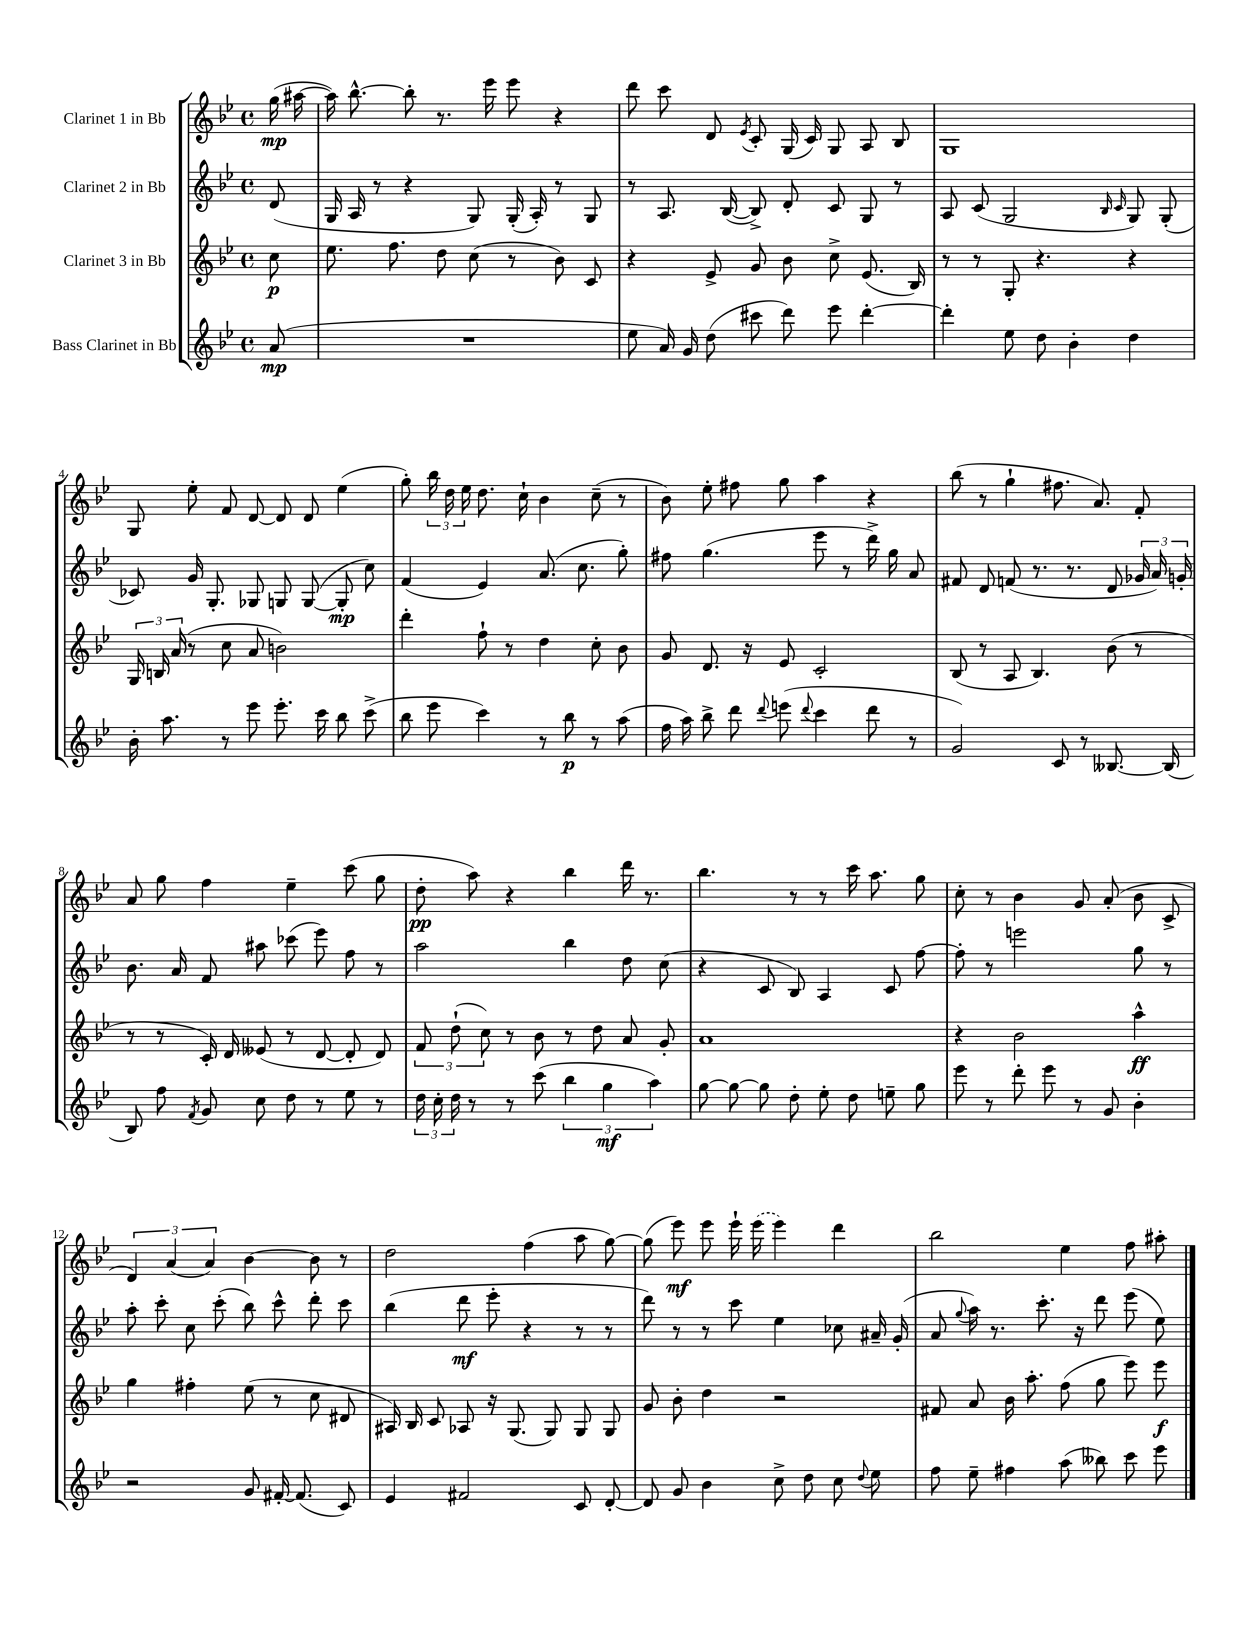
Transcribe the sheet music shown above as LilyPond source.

<<
\new StaffGroup <<
\new Staff = "s0" \with { instrumentName = "Clarinet 1 in Bb" } {
    \clef treble \key bes \major \defaultTimeSignature \time 4/4 \partial 8
    \autoBeamOff g''16\mp( ais''16~ |
    ais''16) bes''8.~-^ bes''8-. r8. ees'''16 ees'''8 r4 |
    d'''8 c'''8 d'8 \acciaccatura { ees'8 } c'8-. g16( c'16) g8 a8 bes8 |
    g1 |
    g8 ees''8-. f'8 d'8~ d'8 d'8 ees''4( |
    g''8-.) \tuplet 3/2 { bes''16 d''16 ees''16 } d''8. c''16-! bes'4 c''8--( r8 |
    bes'8) ees''8-. fis''8 g''8 a''4 r4 |
    bes''8( r8 g''4-! fis''8. a'8.) f'8-. |
    a'8 g''8 f''4 ees''4-- c'''8( g''8 |
    d''8-.\pp a''8) r4 bes''4 d'''16 r8. |
    bes''4. r8 r8 c'''16 a''8. g''8 |
    c''8-. r8 bes'4 g'8 a'8-.( bes'8 c'8-> |
    \tuplet 3/2 { d'4) a'4( a'4) } bes'4~ bes'8 r8 |
    d''2 f''4( a''8 g''8~) |
    g''8( ees'''8\mf) ees'''8 ees'''16-! \once \slurDashed ees'''16( ees'''4) d'''4 |
    bes''2 ees''4 f''8 ais''8-. \bar "|." |
}
\new Staff = "s1" \with { instrumentName = "Clarinet 2 in Bb" } {
    \clef treble \key bes \major \defaultTimeSignature \time 4/4 \partial 8
    \autoBeamOff d'8( |
    g16 a16 r8 r4 g8) g16-.( a16-.) r8 g8 |
    r8 a8. bes16~( bes8->) d'8-. c'8 g8 r8 |
    a8 c'8( g2 \grace { bes16 c'16 } g8) g8-.( |
    ces'8) g'16 g8.-. ges8 g8 g8~( g8-.\mp c''8) |
    f'4( ees'4) a'8.( c''8. g''8-.) |
    fis''8 g''4.( ees'''8 r8 d'''16->) g''16 a'8 |
    fis'8 d'8 f'8( r8. r8. d'8 \tuplet 3/2 { ges'16 a'16) g'16-. } |
    bes'8. a'16 f'8 ais''8 ces'''8( ees'''8) f''8 r8 |
    a''2 bes''4 d''8 c''8( |
    r4 c'8 bes8) a4 c'8 f''8~ |
    f''8-. r8 e'''2 g''8 r8 |
    a''8-. c'''8-. c''8 c'''8-.( bes''8) c'''8-^ d'''8-. c'''8 |
    bes''4( d'''8\mf ees'''8-. r4 r8 r8 |
    d'''8) r8 r8 c'''8 ees''4 ces''8 ais'16-- g'16-.( |
    a'8 \appoggiatura { g''8 } a''16) r8. c'''8.-. r16 d'''8 ees'''8( ees''8) \bar "|." |
}
\new Staff = "s2" \with { instrumentName = "Clarinet 3 in Bb" } {
    \clef treble \key bes \major \defaultTimeSignature \time 4/4 \partial 8
    \autoBeamOff c''8\p |
    ees''8. f''8. d''8 c''8( r8 bes'8) c'8 |
    r4 ees'8-> g'8 bes'8 c''8-> ees'8.( bes16) |
    r8 r8 g8-. r4. r4 |
    \tuplet 3/2 { g16 b16 a'16( } r8 c''8 a'8 b'2) |
    d'''4-. f''8-! r8 d''4 c''8-. bes'8 |
    g'8 d'8. r16 ees'8 c'2-. |
    bes8( r8 a8 bes4.) bes'8( r8 |
    r8 r8 c'16-.) d'16 eeses'8( r8 d'8~ d'8-. d'8) |
    \tuplet 3/2 { f'8 d''8-!( c''8) } r8 bes'8 r8 d''8 a'8 g'8-. |
    a'1 |
    r4 bes'2 a''4-^\ff |
    g''4 fis''4-. ees''8( r8 c''8 dis'8 |
    ais16) bes16 c'8 aes8 r16 g8.( g8) g8 g8 |
    g'8 bes'8-. d''4 r2 |
    fis'8 a'8 bes'16 a''8.-. f''8( g''8 ees'''8) ees'''8\f \bar "|." |
}
\new Staff = "s3" \with { instrumentName = "Bass Clarinet in Bb" } {
    \clef treble \key bes \major \defaultTimeSignature \time 4/4 \partial 8
    \autoBeamOff a'8\mp( |
    R1 |
    ees''8 a'16) g'16 d''8( cis'''8 d'''8) ees'''8 d'''4~-. |
    d'''4-. ees''8 d''8 bes'4-. d''4 |
    bes'16-. a''8. r8 ees'''8 ees'''8.-. c'''16 bes''8 c'''8->( |
    bes''8 ees'''8 c'''4) r8 bes''8\p r8 a''8( |
    f''16 a''16) bes''8-> d'''8 \appoggiatura { d'''8 } e'''8( \appoggiatura { d'''8 } c'''4 d'''8 r8 |
    g'2) c'8 r8 beses8.~ beses16( |
    bes8) f''8 \acciaccatura { f'8 } g'8 c''8 d''8 r8 ees''8 r8 |
    \tuplet 3/2 { d''16 c''16-. d''16 } r8 r8 c'''8( \tuplet 3/2 { bes''4 g''4\mf a''4) } |
    g''8~ g''8~ g''8 d''8-. ees''8-. d''8 e''8-- g''8 |
    ees'''8 r8 d'''8-. ees'''8 r8 g'8 bes'4-. |
    r2 g'8 fis'16~-. fis'8.( c'8) |
    ees'4 fis'2 c'8 d'8~-. |
    d'8 g'8 bes'4 c''8-> d''8 c''8 \appoggiatura { d''8 } ees''8 |
    f''8 ees''8-- fis''4 a''8( beses''8) c'''8 ees'''8 \bar "|." |
}
>>
>>
